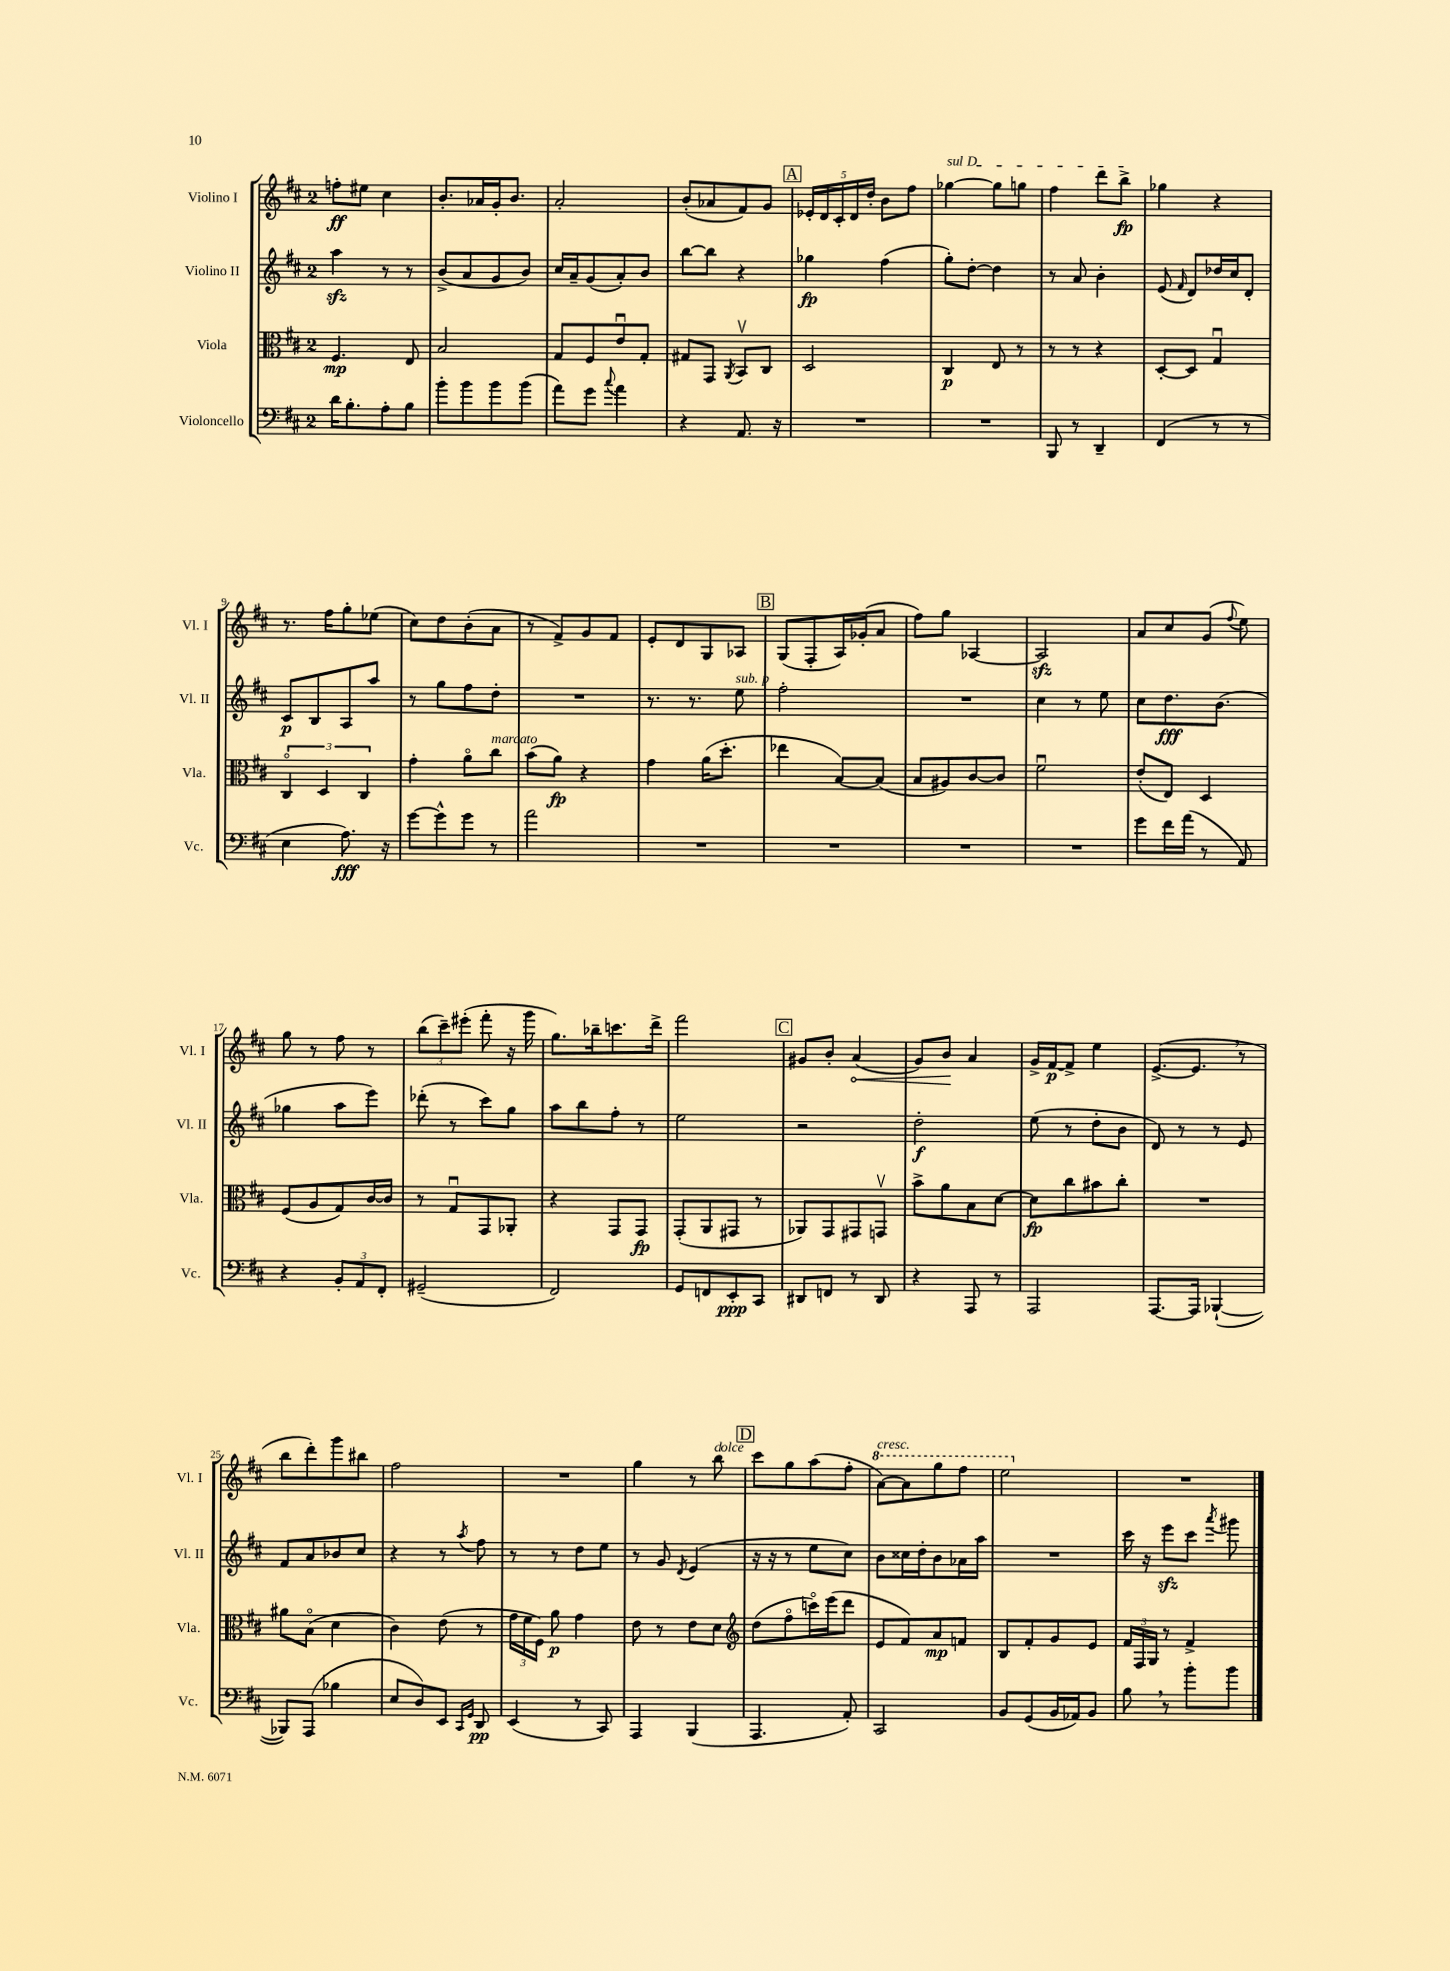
<<
\new StaffGroup <<
\new Staff = "s0" \with { instrumentName = "Violino I" shortInstrumentName = "Vl. I" } {
    \clef treble \key d \major \once \override Staff.TimeSignature.style = #'single-digit \time 2/4
    \autoBeamOff f''8[-.\ff eis''8] cis''4 |
    b'8.[-. aes'16 g'16-. b'8.] |
    a'2-. |
    b'8[-.( aes'8 fis'8) g'8] |
    \mark \markup { \box "A" } \tuplet 5/4 { ees'16[-. d'16 cis'16-. d'16 d''16]-. } b'8[ fis''8] |
    \once \override TextSpanner.bound-details.left.text = \markup { \italic "sul D" } ges''4~\startTextSpan ges''8[ g''8] |
    fis''4 d'''8[ b''8]->\fp\stopTextSpan |
    ges''4 r4 |
    r8. fis''16[ g''8-. ees''8]( |
    cis''8[) d''8 b'8-.( a'8] |
    r8 fis'8[->) g'8 fis'8] |
    e'8[-. d'8 g8 aes8] |
    \mark \markup { \box "B" } g8[( fis8-. a16) ges'16-.( a'8] |
    fis''8[) g''8] aes4~ |
    aes2\sfz |
    a'8[ cis''8 g'8]( \appoggiatura { fis''8 } e''8) |
    g''8 r8 fis''8 r8 |
    \tuplet 3/2 { b''8[( cis'''8--) eis'''8]-.( } fis'''8-. r16 g'''16 |
    g''8.[) bes''16-- c'''8. d'''16]-> |
    fis'''2 |
    \mark \markup { \box "C" } gis'8[ b'8]-. \once \override Hairpin.circled-tip = ##t a'4\<( |
    g'8[) b'8]\! a'4 |
    g'16[-> fis'16~\p fis'8]-> e''4 |
    e'8.[~->( e'8.] \breathe r8 |
    b''8[ d'''8-.) g'''8 bis''8] |
    fis''2 |
    R2 |
    g''4 r8 b''8^\markup { \italic "dolce" } |
    \mark \markup { \box "D" } cis'''8[ g''8 a''8( fis''8]-. |
    \ottava #1 a''8[~^\markup { \italic "cresc." }) a''8 g'''8 fis'''8] |
    e'''2 \ottava #0 |
    R2 \bar "|." |
}
\new Staff = "s1" \with { instrumentName = "Violino II" shortInstrumentName = "Vl. II" } {
    \clef treble \key d \major \once \override Staff.TimeSignature.style = #'single-digit \time 2/4
    \autoBeamOff a''4\sfz r8 r8 |
    b'8[->( a'8 g'8 b'8]) |
    cis''16[ a'16-- g'8( a'8-.) b'8] |
    b''8[~ b''8] r4 |
    \mark \markup { \box "A" } ges''4\fp fis''4( |
    g''8[-.) d''8]~-. d''4 |
    r8 a'8 b'4-. |
    e'8( \grace { fis'16 } d'8[) des''16 cis''16 d'8]-. |
    cis'8[\p b8 a8 a''8] |
    r8 g''8[ fis''8 d''8]-. |
    R2 |
    r8. r8. e''8^\markup { \italic "sub. p" } |
    \mark \markup { \box "B" } fis''2-. |
    R2 |
    cis''4 r8 e''8 |
    cis''8[ d''8.\fff b'8.]( |
    ges''4 a''8[ e'''8]) |
    des'''8-.( r8 cis'''8[) g''8] |
    a''8[ b''8 fis''8]-. r8 |
    e''2 |
    \mark \markup { \box "C" } r2 |
    d''2-.\f |
    e''8( r8 d''8[-. b'8] |
    d'8) r8 r8 e'8 |
    fis'8[ a'8 bes'8 cis''8] |
    r4 r8 \acciaccatura { a''8 } fis''8 |
    r8 r8 d''8[ e''8] |
    r8 g'8 \acciaccatura { d'8 } e'4( |
    \mark \markup { \box "D" } r16 r16 r8 e''8[ cis''8]) |
    b'8[ cisis''16 d''16-. b'8 aes'16 a''16] |
    R2 |
    cis'''16 r16 e'''8[\sfz cis'''8] \acciaccatura { a'''8 } gis'''8 \bar "|." |
}
\new Staff = "s2" \with { instrumentName = "Viola" shortInstrumentName = "Vla." } {
    \clef alto \key d \major \once \override Staff.TimeSignature.style = #'single-digit \time 2/4
    \autoBeamOff fis4.\mp e8 |
    b2 |
    g8[ fis8 e'8\downbow g8]-. |
    gis8[ g,8] \acciaccatura { a,8 } b,8[\upbow cis8] |
    \mark \markup { \box "A" } d2 |
    cis4\p e8 r8 |
    r8 r8 r4 |
    d8[~-. d8] g4\downbow |
    \tuplet 3/2 { cis4\flageolet d4 cis4 } |
    g'4-. a'8[\flageolet cis''8]^\markup { \italic "marcato" } |
    b'8[( a'8]\fp) r4 |
    g'4 a'16[( d''8.]-. |
    \mark \markup { \box "B" } ees''4 b8[~) b8]( |
    b8[ ais8) cis'8~ cis'8] |
    fis'2\downbow |
    e'8[-.( e8]) d4 |
    fis8[( a8 g8) cis'16~ cis'16] |
    r8 g8[\downbow g,8 aes,8]-. |
    r4 g,8[ g,8]\fp |
    g,8[-.( a,8 gis,8] r8 |
    \mark \markup { \box "C" } aes,8[) g,8 gis,8 g,8]\upbow |
    b'8[-> a'8 b8 d'8]~ |
    d'8[\fp cis''8 bis'8 cis''8]-. |
    R2 |
    ais'8[ b8]\flageolet( d'4 |
    cis'4) e'8( r8 |
    \tuplet 3/2 { g'16[ fis'16 fis16]) } a'8\p g'4 |
    e'8 r8 e'8[ d'8] |
    \mark \markup { \box "D" } \clef treble d''8[( fis''8\flageolet c'''16\flageolet) e'''16( d'''8] |
    e'8[ fis'8) a'8\mp f'8] |
    b8[ fis'8-. g'8 e'8] |
    \tuplet 3/2 { fis'16[ fis16 g16] } r8 fis'4-> \bar "|." |
}
\new Staff = "s3" \with { instrumentName = "Violoncello" shortInstrumentName = "Vc." } {
    \clef bass \key d \major \once \override Staff.TimeSignature.style = #'single-digit \time 2/4
    \autoBeamOff d'16[ b8.-. a8-. b8] |
    b'8[-. b'8 b'8 b'8]( |
    a'8[) g'8] \appoggiatura { cis''8 } a'4 |
    r4 a,8. r16 |
    \mark \markup { \box "A" } R2 |
    R2 |
    b,,8 r8 d,4-- |
    fis,4( r8 r8 |
    e4 a8.\fff) r16 |
    g'8[~ g'8-^ g'8] r8 |
    a'2 |
    R2 |
    \mark \markup { \box "B" } R2 |
    R2 |
    R2 |
    g'8[ fis'16 a'16]( r8 a,8) |
    r4 \tuplet 3/2 { b,8[-. a,8 fis,8]-. } |
    gis,2--( |
    fis,2) |
    g,8[ f,8 e,8-.\ppp cis,8] |
    \mark \markup { \box "C" } dis,8[ f,8] r8 dis,8 |
    r4 a,,8 r8 |
    a,,2 |
    a,,8.[~ a,,16] bes,,4~-!( |
    bes,,8[) a,,8]( bes4 |
    e8[ d8) e,8] \grace { cis,16[ g,16] } d,8\pp |
    e,4( r8 cis,8) |
    a,,4 b,,4( |
    \mark \markup { \box "D" } a,,4. a,8-.) |
    cis,2 |
    b,8[ g,8( b,16 aes,16) b,8] |
    b8 \breathe r8 b'8[-. b'8] \bar "|." |
}
>>
>>
